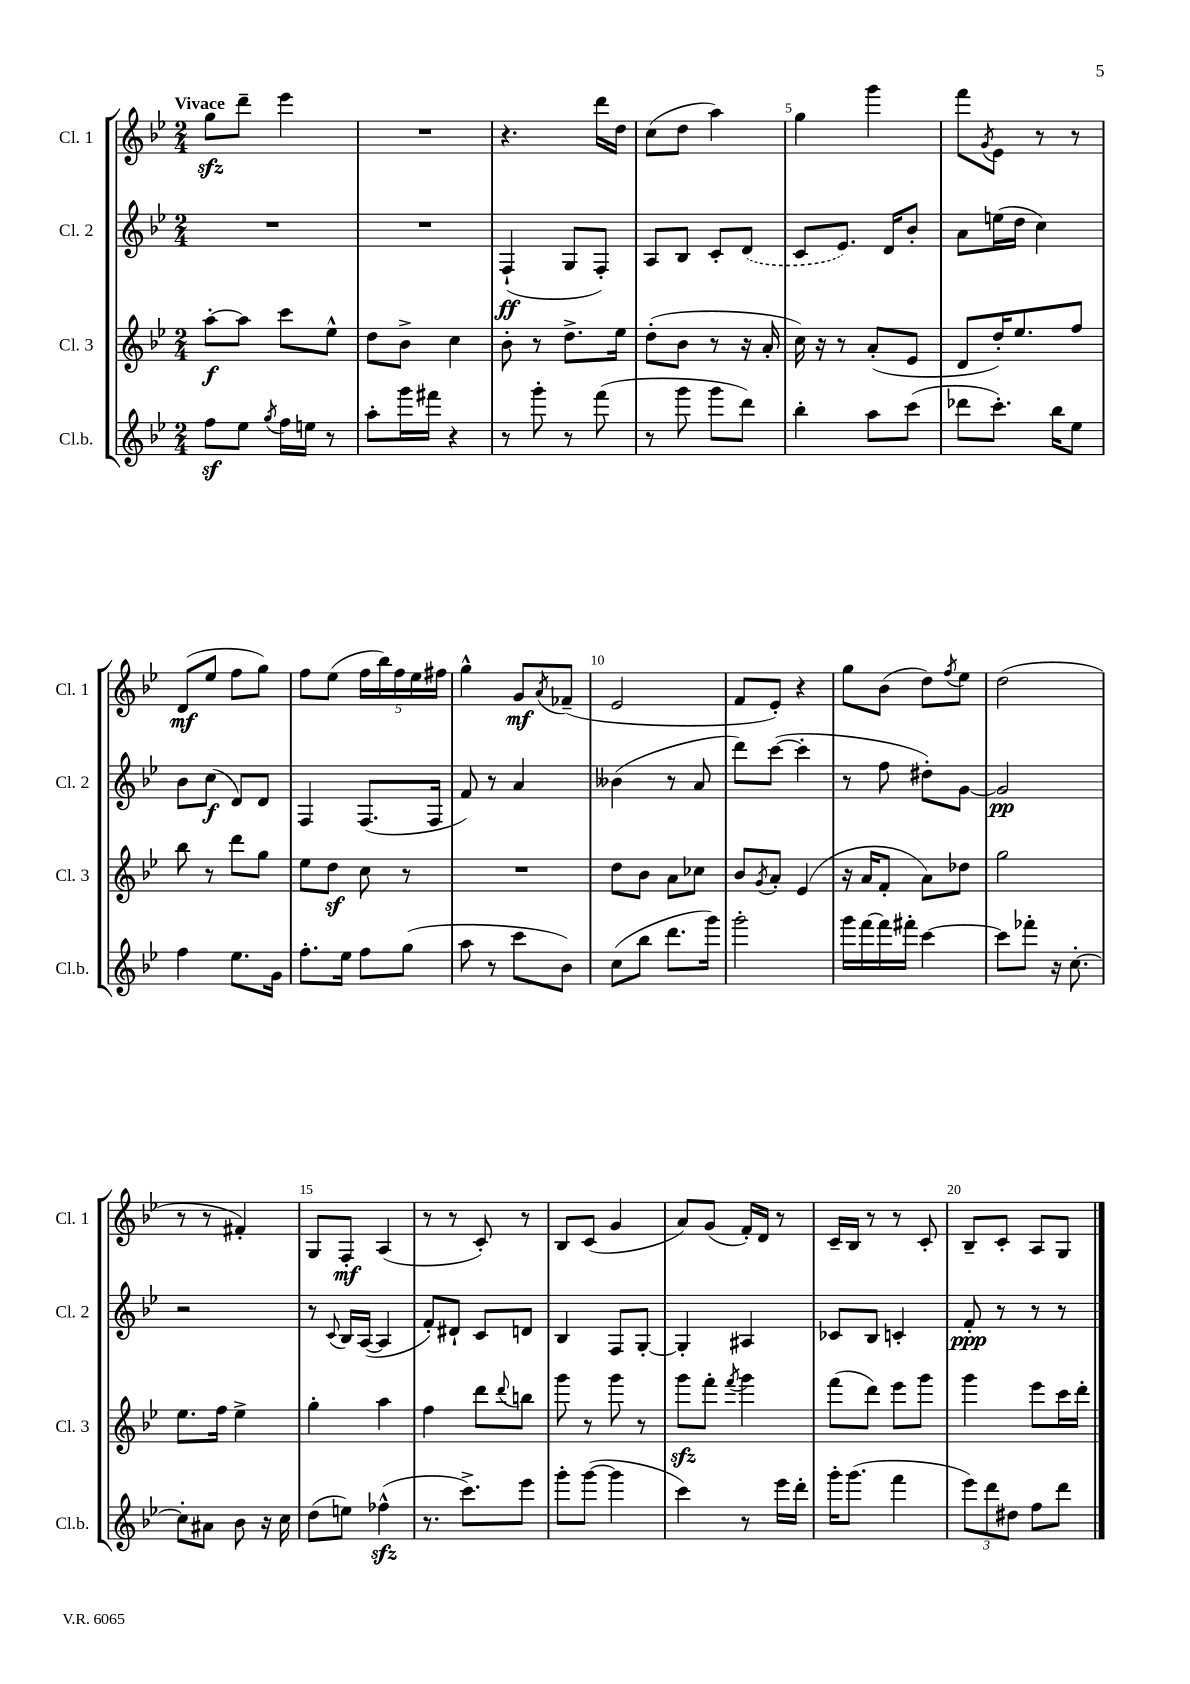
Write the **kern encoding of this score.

**kern	**kern	**dynam	**kern	**dynam	**kern	**dynam
*part4	*part3	*part3	*part2	*part2	*part1	*part1
*staff4	*staff3	*staff3	*staff2	*staff2	*staff1	*staff1
*I"Cl.b.	*I"Cl. 3	*	*I"Cl. 2	*	*I"Cl. 1	*
*I'Cl.b.	*I'Cl. 3	*	*I'Cl. 2	*	*I'Cl. 1	*
*clefG2	*clefG2	*	*clefG2	*	*clefG2	*
*k[b-e-]	*k[b-e-]	*	*k[b-e-]	*	*k[b-e-]	*
*M2/4	*M2/4	*	*M2/4	*	*M2/4	*
=1	=1	=1	=1	=1	=1	=1
!	!	!	!	!	!LO:TX:a:B:t=Vivace	!
8ffz\L	[8aa'\L	f	2r	.	8ggzz\L	.
8ee-\J	8aa\J]	.	.	.	8ddd~\J	.
8qgg/	.	.	.	.	.	.
16ff\LL	8ccc\L	.	.	.	4eee-\	.
16een\JJ	.	.	.	.	.	.
8r	8ee-^^\J	.	.	.	.	.
=2	=2	=2	=2	=2	=2	=2
8aa'\L	8dd\L	.	2r	.	2r	.
16ggg\L	8b-^\J	.	.	.	.	.
16fff#X\JJ	.	.	.	.	.	.
4r	4cc\	.	.	.	.	.
=3	=3	=3	=3	=3	=3	=3
8r	8b-'\	.	(4F`/	ff	4.r	.
8ggg'\	8r	.	.	.	.	.
8r	8.dd^\L	.	8G/L	.	.	.
(8fff\	.	.	8F'/J)	.	16ddd\LL	.
.	16ee-\Jk	.	.	.	16dd\JJ	.
=4	=4	=4	=4	=4	=4	=4
8r	(8dd'\L	.	8A/L	.	(8cc\L	.
8ggg\	8b-\J	.	8B-/J	.	8dd\J	.
8ggg\L	8r	.	8c'/L	.	4aa\)	.
8ddd\J)	16r	.	(8d/J	.	.	.
.	16a'/	.	.	.	.	.
=5	=5	=5	=5	=5	=5	=5
4bb-'\	16cc\)	.	8c/L	.	4gg\	.
.	16r	.	.	.	.	.
.	8r	.	8.e-/J)	.	.	.
8aa\L	(8a'/L	.	.	.	4ggg\	.
.	.	.	16d/KL	.	.	.
(8ccc\J	8e-/J	.	8b-'/J	.	.	.
=6	=6	=6	=6	=6	=6	=6
8ddd-X\L	8d/L	.	8a\L	.	8fff\L	.
.	.	.	.	.	8qg/	.
8.ccc'\J)	16dd'/K)	.	(16een\L	.	8e-\J	.
.	8.ee-/	.	16dd\JJ	.	.	.
.	.	.	4cc\)	.	8r	.
16bb-\KL	.	.	.	.	.	.
8ee-\J	8ff/J	.	.	.	8r	.
!!LO:LB:g=z
=7	=7	=7	=7	=7	=7	=7
4ff\	8bb-\	.	8b-\L	.	(8d/L	mf
.	8r	.	(8cc\J	f	8ee-/J	.
8.ee-\L	8ddd\L	.	8d/L)	.	8ff\L	.
.	8gg\J	.	8d/J	.	8gg\J)	.
16g\Jk	.	.	.	.	.	.
=8	=8	=8	=8	=8	=8	=8
8.ff'\L	8ee-\L	.	4F/	.	8ff\L	.
.	8ddz\J	.	.	.	(8ee-\J	.
16ee-\Jk	.	.	.	.	.	.
8ff\L	8cc\	.	(8.F/L	.	20ff\LL	.
.	.	.	.	.	20bb-\)	.
.	.	.	.	.	20ff\	.
(8gg\J	8r	.	.	.	.	.
.	.	.	.	.	20ee-\	.
.	.	.	16F/Jk	.	.	.
.	.	.	.	.	20ff#X\JJ	.
=9	=9	=9	=9	=9	=9	=9
8aa\	2r	.	8f/)	.	4gg^^\	.
8r	.	.	8r	.	.	.
8ccc\L	.	.	4a/	.	8g/L	mf
.	.	.	.	.	8qa/	.
8b-\J)	.	.	.	.	(8f-X~/J	.
=10	=10	=10	=10	=10	=10	=10
(8cc\L	8dd\L	.	(4b--X\	.	2e-/	.
8bb-\J	8b-\J	.	.	.	.	.
8.ddd\L	8a\L	.	8r	.	.	.
.	8cc-X\J	.	8a/	.	.	.
16ggg\Jk)	.	.	.	.	.	.
=11	=11	=11	=11	=11	=11	=11
2ggg'\	8b-/L	.	8ddd\L)	.	8f/L	.
.	8qg/	.	.	.	.	.
.	8a'/J	.	([8ccc\J	.	8e-'/J)	.
.	(4e-/	.	4ccc'\]	.	4r	.
=12	=12	=12	=12	=12	=12	=12
16ggg\LL	16r	.	8r	.	8gg\L	.
[16fff\	16a/KL	.	.	.	.	.
16fff\]	8f'/J	.	8ff\	.	(8b-\J	.
16fff#X'\JJ	.	.	.	.	.	.
[4ccc\	8a\L)	.	8dd#X'\L)	.	8dd\L)	.
.	.	.	.	.	8qff/	.
.	8dd-X\J	.	[8g\J	.	8ee-\J	.
=13	=13	=13	=13	=13	=13	=13
8ccc\L]	2gg\	.	2g/]	pp	(2dd\	.
8fff-X'\J	.	.	.	.	.	.
16r	.	.	.	.	.	.
[8.cc'\	.	.	.	.	.	.
!!LO:LB:g=z
=14	=14	=14	=14	=14	=14	=14
8cc'\L]	8.ee-\L	.	2r	.	8r	.
8a#X\J	.	.	.	.	8r	.
.	16ff\Jk	.	.	.	.	.
8b-\	4ee-^\	.	.	.	4f#X'/)	.
16r	.	.	.	.	.	.
16cc\	.	.	.	.	.	.
=15	=15	=15	=15	=15	=15	=15
(8dd\L	4gg'\	.	8r	.	8G/L	.
.	.	.	8qqc/	.	.	.
8een\J)	.	.	16B-/LL	.	8F'/J	mf
.	.	.	([16A/JJ	.	.	.
(4ff-Xzz^^\	4aa\	.	4A/]	.	(4A/	.
=16	=16	=16	=16	=16	=16	=16
8.r	4ff\	.	8f'/L)	.	8r	.
.	.	.	8d#X`/J	.	8r	.
8.ccc^\L)	.	.	.	.	.	.
.	8ddd\L	.	8c/L	.	8c'/)	.
.	8qqddd/	.	.	.	.	.
8eee-\J	8bbn\J	.	8dn/J	.	8r	.
=17	=17	=17	=17	=17	=17	=17
8ggg'\L	8ggg\	.	4B-/	.	8B-/L	.
([8ggg\J	8r	.	.	.	(8c/J	.
4ggg\]	8ggg\	.	8F/L	.	4g/	.
.	8r	.	[8G'/J	.	.	.
=18	=18	=18	=18	=18	=18	=18
4ccc\)	8gggzz\L	.	4G'/]	.	8a/L)	.
.	8fff'\J	.	.	.	(8g/J	.
.	8qfff/	.	.	.	.	.
8r	4ggg\	.	4A#X/	.	16f'/LL)	.
.	.	.	.	.	16d/JJ	.
16eee-\LL	.	.	.	.	8r	.
16ddd'\JJ	.	.	.	.	.	.
=19	=19	=19	=19	=19	=19	=19
16ggg'\KL	(8fff\L	.	8c-X/L	.	16c~/LL	.
(8.ggg\J	.	.	.	.	16B-/JJ	.
.	8ddd\J)	.	8B-/J	.	8r	.
4fff\	8eee-\L	.	4cn'/	.	8r	.
.	8ggg\J	.	.	.	8c'/	.
=20	=20	=20	=20	=20	=20	=20
12eee-\L)	4ggg\	.	8f'/	ppp	8B-~/L	.
12ddd\	.	.	.	.	.	.
.	.	.	8r	.	8c'/J	.
12dd#X\J	.	.	.	.	.	.
8ff\L	8eee-\L	.	8r	.	8A/L	.
8ddd\J	16ccc\L	.	8r	.	8G/J	.
.	16ddd'\JJ	.	.	.	.	.
==	==	==	==	==	==	==
*-	*-	*-	*-	*-	*-	*-
